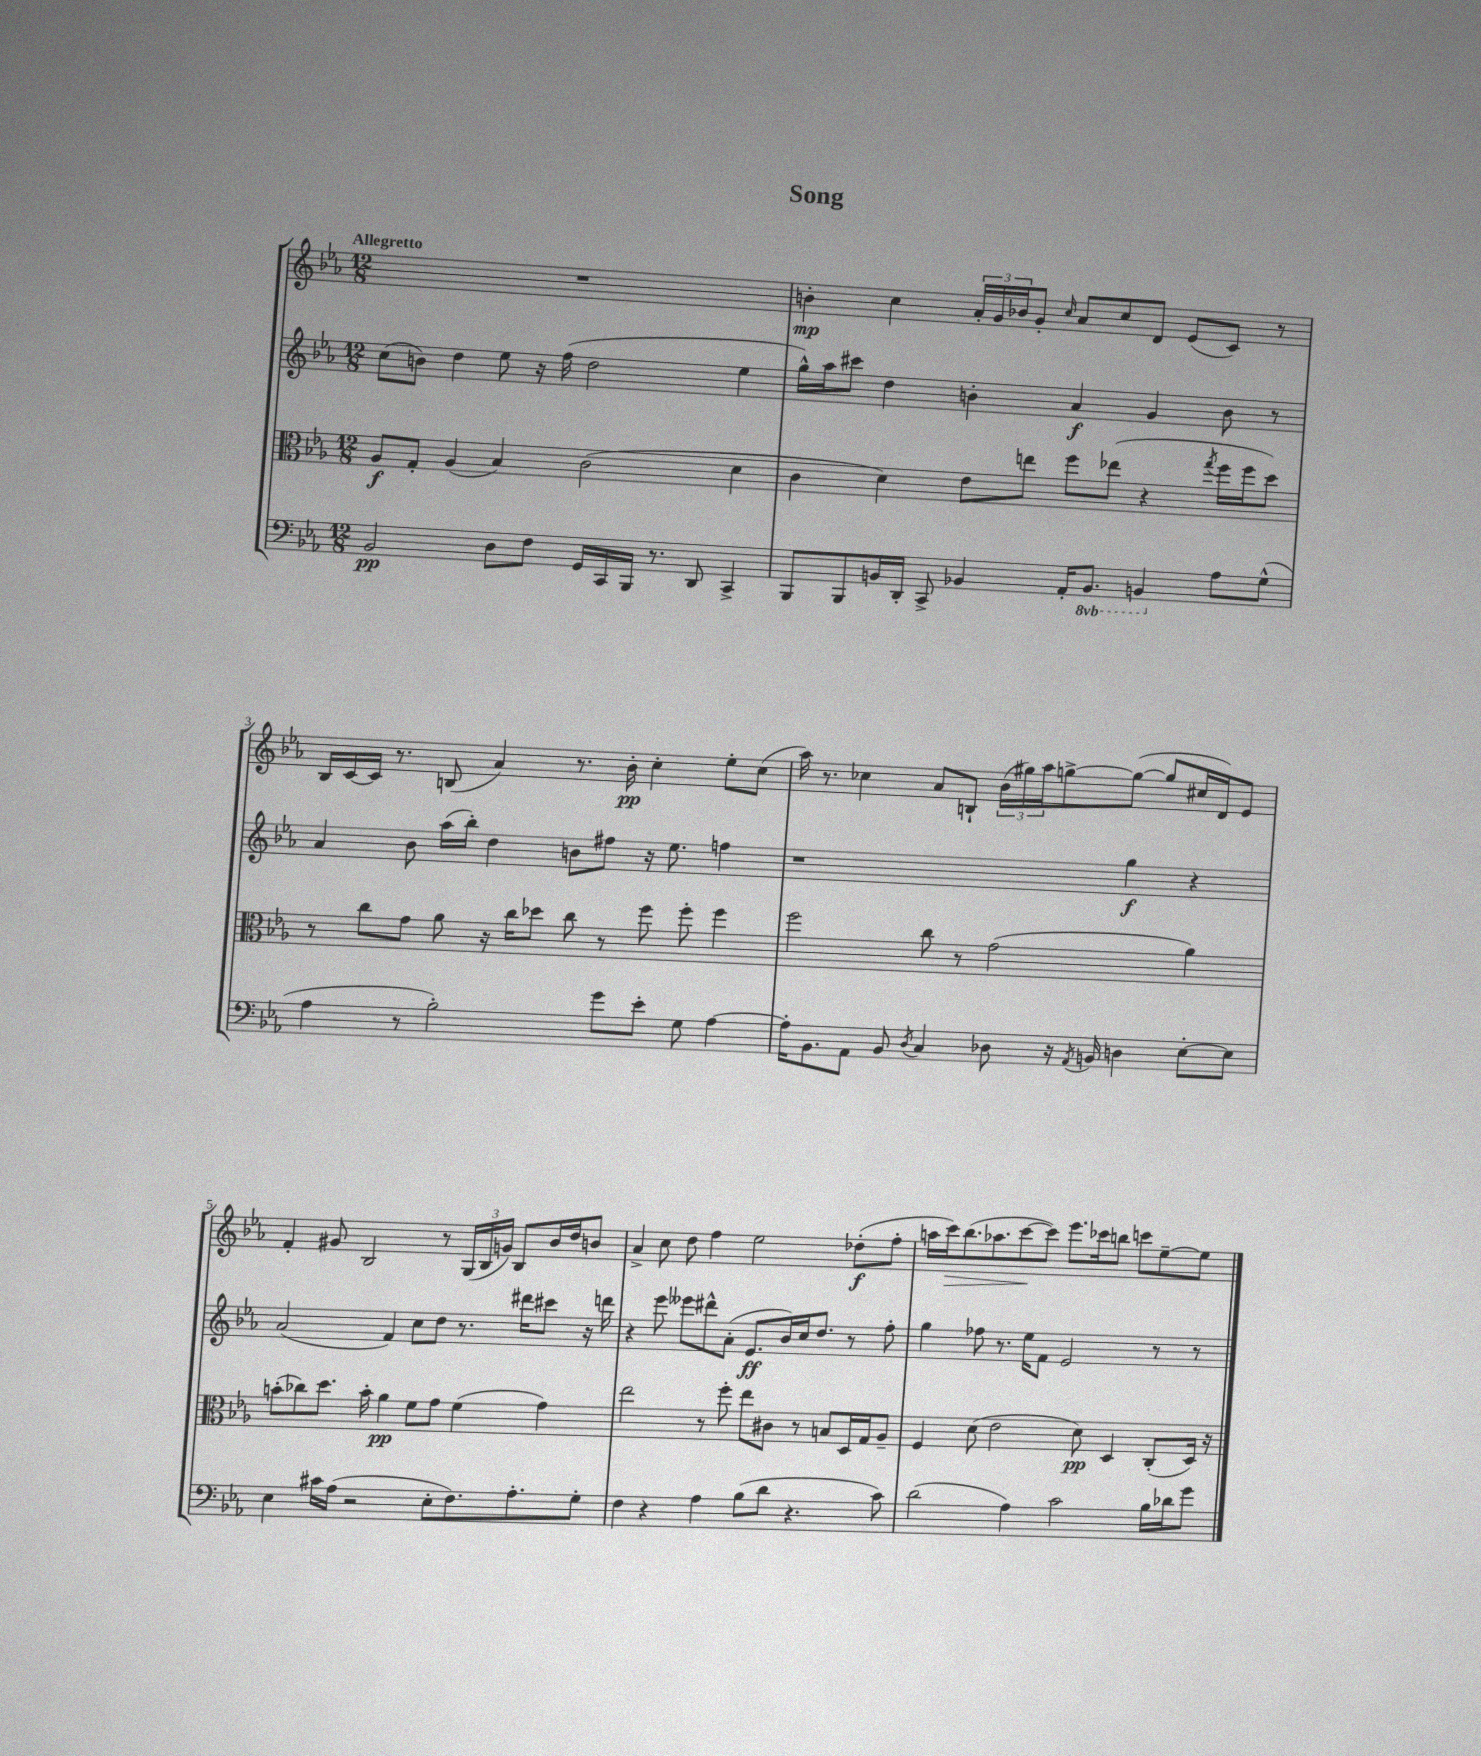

**kern	**kern	**kern	**kern
*staff4	*staff3	*staff2	*staff1
*clefF4	*clefC3	*clefG2	*clefG2
*k[b-e-a-]	*k[b-e-a-]	*k[b-e-a-]	*k[b-e-a-]
*M12/8	*M12/8	*M12/8	*M12/8
2BB-/	8A-/L	(8cc\L	1.r
.	8G'/J	8b\J)	.
.	(4A-/	4dd\	.
8D\L	4B-/)	8ee-\	.
8F\J	.	16r	.
.	.	(16ff\	.
16GG/LL	(2c\	2dd\	.
16CC/	.	.	.
16BBB-/JJ	.	.	.
8.r	.	.	.
8DD/	.	.	.
4CC^/	4d\	4ee-\	.
=	=	=	=
8BBB-/L	4c\	16gg^^\LL)	4b'\
.	.	16aa-\J	.
8BBB-/	.	8ccc#\J	.
16BB/L	4d\)	4dd\	4cc\
16DD'/JJ	.	.	.
8CC^/	.	.	.
4BB-/	8e-\L	4b'\	24a-'/LL
.	.	.	24g/
.	.	.	24b-/J
.	8ee\J	.	8g'/J
.	.	.	16qqcc/
16AA-'/LK	8ff\L	4a-/	8a-/L
8.BBB-/J	.	.	.
.	(8ee-\J	.	8cc/
4BBB/	4r	4g/	8d/J
.	.	.	(8e-/L
.	8qgg/	.	.
8A-\L	16ff\LL	8b\	8c/J)
.	16ff\J	.	.
(8G^^\J	8dd\J)	8r	8r
=	=	=	=
4A-\	8r	4a-/	16B-/LL
.	.	.	[16c/
.	8cc\L	.	16c/]JJ
.	.	.	8.r
8r	8g\J	8b-\	.
2B-'\)	8a-\	(16aa-\LL	(8B/
.	.	16bb-'\JJ)	.
.	16r	4dd\	4a-/)
.	16cc\LK	.	.
.	8dd-\J	.	.
.	8cc\	8b\L	8.r
8g\L	8r	8ff#\J	.
.	.	.	16b-'\
8e-'\J	8ff\	16r	4cc'\
.	.	8.ee-\	.
8G\	8ff'\	.	.
[4A-\	4ff\	4ff\	8ee-'\L
.	.	.	(8cc\J
=	=	=	=
16A-'\]LK	2ff\	1r	16aa-\)
8.BB-\	.	.	8.r
8AA-\J	.	.	4cc-\
8BB-/	.	.	.
8qD/	.	.	.
4C/	8cc\	.	8a-/L
.	8r	.	8B`/J
8D-\	(2g\	.	(24b-\LL
.	.	.	24gg#\)
.	.	.	24aa-\J
16r	.	.	[8gg^\
8qAA-/	.	.	.
16BB/	.	.	.
4D\	.	4gg\	(8gg\_J
.	.	.	8gg/]L
[8E-'\L	4a-\)	4r	16cc#/L
.	.	.	16d/J)
8E-\]J	.	.	8e-/J
=	=	=	=
4E-\	(8b'\L	(2a-/	4f'/
.	8cc-\)	.	.
16c#\LL	8.dd\J	.	8g#/
(16A-\JJ	.	.	.
2r	.	.	2B-/
.	16b'\	.	.
.	4a-\	4f/)	.
.	8f\L	8cc\L	.
8E-'\L	8g\J	8dd\J	8r
8.F\)	(4f\	8.r	(24G/LL
.	.	.	24B-/
.	.	.	24g/JJ)
.	.	.	8B-/L
8.A-'\	.	16ddd#\LK	.
.	4g\)	8ccc#\J	16b-/L
.	.	.	16dd/J
8G'\J	.	16r	8b/J
.	.	16ddd\	.
=	=	=	=
4F\	2ee-\	4r	4a-^/
4r	.	8eee-\	8cc\
.	.	8eee--\L	8dd\
4A-\	8r	8ddd#^^\	4ff\
.	8ff'\	(8a-'\J	.
(8B-\L	8ee-\L	8.e-/L	2ee-\
8d\J	8c#\J	.	.
.	.	16b-/L)	.
4.r	8r	16cc/J	.
.	.	8.dd/J	.
.	8B/L	.	.
.	16D/L	8r	(8dd-'\L
.	16G/J	.	.
8c\)	8A-~/J	8ff'\	8ff'\J
=	=	=	=
(2d\	4F/	4gg\	16aa\LL
.	.	.	16ccc\J)
.	.	.	(8.bb-\
.	(8d\	8ff-\	.
.	.	.	8.aa-\
.	2e-\	8.r	.
4A-\)	.	.	[8ccc\
.	.	16ee-\LK	.
.	.	8f\J	8ccc\]J)
2c\	.	2e-/	8.eee-\L
.	8d\)	.	.
.	.	.	16ccc-\k
.	4D/	.	8bb\J
.	.	.	8ccc\L
16B-\LL	(8C'/L	8r	[8ee-~\
16d-\J	.	.	.
8g\J	16D/Jk)	8r	8ee-\]J
.	16r	.	.
==	==	==	==
*-	*-	*-	*-
